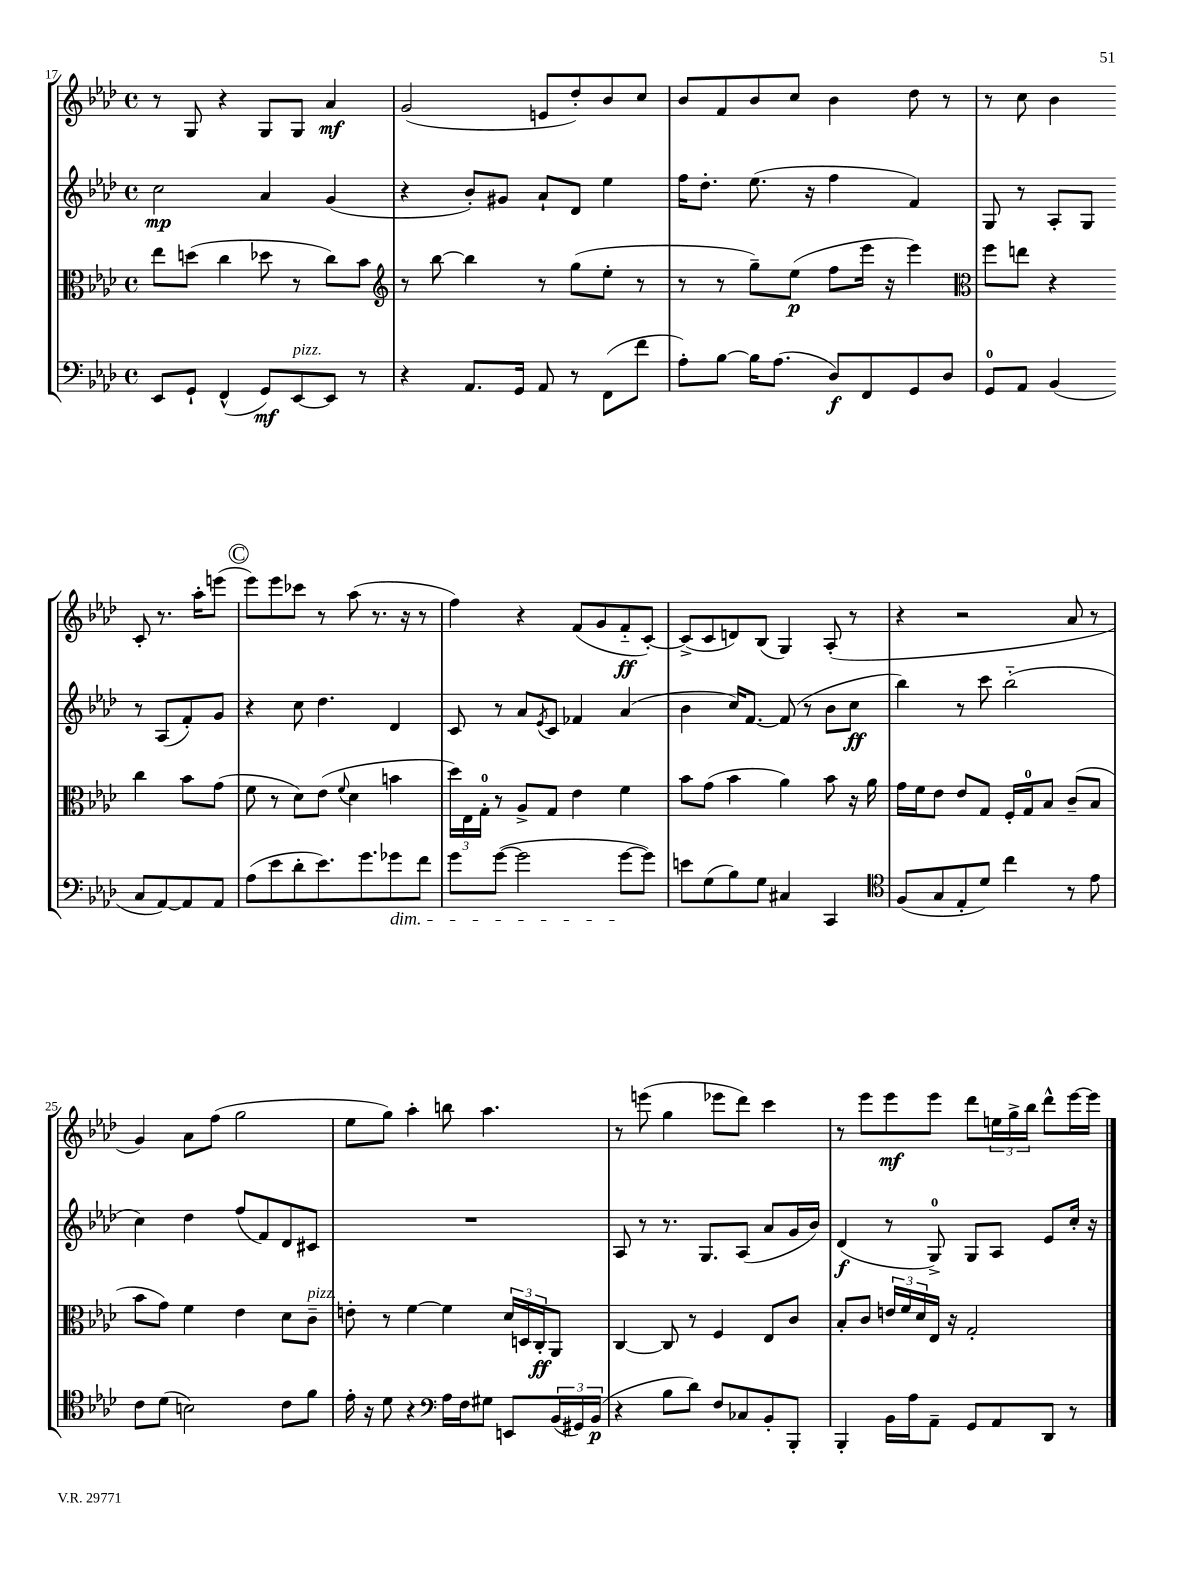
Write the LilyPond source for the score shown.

<<
\new StaffGroup <<
\new Staff = "s0" {
    \clef treble \key aes \major \defaultTimeSignature \time 4/4
    r8 g8 r4 g8 g8 aes'4\mf |
    g'2( e'8 des''8-.) bes'8 c''8 |
    bes'8 f'8 bes'8 c''8 bes'4 des''8 r8 |
    r8 c''8 bes'4 c'8-. r8. aes''16-. e'''8( |
    \mark \markup { \circle "C" } ees'''8) ees'''8 ces'''8 r8 aes''8( r8. r16 r8 |
    f''4) r4 f'8( g'8 f'8-_\ff c'8~-.) |
    c'8->( c'8 d'8) bes8( g4) aes8-.( r8 |
    r4 r2 aes'8 r8 |
    g'4) aes'8 f''8( g''2 |
    ees''8 g''8) aes''4-. b''8 aes''4. |
    r8 e'''8( g''4 ees'''8 des'''8) c'''4 |
    r8 ees'''8 ees'''8\mf ees'''8 des'''8 \tuplet 3/2 { e''16 g''16-> bes''16 } des'''8-^ ees'''16~ ees'''16 \bar "|." |
}
\new Staff = "s1" {
    \clef treble \key aes \major \defaultTimeSignature \time 4/4
    c''2\mp aes'4 g'4( |
    r4 bes'8-.) gis'8 aes'8-! des'8 ees''4 |
    f''16 des''8.-. ees''8.( r16 f''4 f'4) |
    g8 r8 aes8-. g8 r8 aes8( f'8-.) g'8 |
    \mark \markup { \circle "C" } r4 c''8 des''4. des'4 |
    c'8 r8 aes'8 \acciaccatura { ees'8 } c'8 fes'4 aes'4( |
    bes'4 c''16) f'8.~ f'8( r8 bes'8 c''8\ff |
    bes''4) r8 c'''8 bes''2-_( |
    c''4) des''4 f''8( f'8) des'8 cis'8 |
    R1 |
    aes8 r8 r8. g8. aes8( aes'8 g'16 bes'16) |
    des'4\f( r8 g8-0->) g8 aes8 ees'8 c''16-. r16 \bar "|." |
}
\new Staff = "s2" {
    \clef alto \key aes \major \defaultTimeSignature \time 4/4
    ees''8 d''8( c''4 des''8 r8 c''8) bes'8 |
    \clef treble r8 bes''8~ bes''4 r8 g''8( ees''8-. r8 |
    r8 r8 g''8--) ees''8\p( f''8 ees'''16 r16 ees'''4) |
    \clef alto f''8 e''8 r4 c''4 bes'8 g'8( |
    \mark \markup { \circle "C" } f'8 r8 des'8) ees'8( \appoggiatura { f'8 } des'4 b'4 |
    \tuplet 3/2 { des''16) ees16 g16-0-. } r8 aes8-> g8 ees'4 f'4 |
    bes'8 g'8( bes'4 aes'4) bes'8 r16 aes'16 |
    g'16 f'16 ees'8 ees'8 g8 f16-. g16-0 bes8 c'8--( bes8 |
    bes'8 g'8) f'4 ees'4 des'8 c'8--^\markup { \italic "pizz." } |
    e'8-. r8 f'4~ f'4 \tuplet 3/2 { des'16 d16 c16-.\ff } aes,8 |
    c4~ c8 r8 f4 ees8 c'8 |
    bes8-. c'8 \tuplet 3/2 { e'16 f'16 des'16 } ees16 r16 g2-. \bar "|." |
}
\new Staff = "s3" {
    \clef bass \key aes \major \defaultTimeSignature \time 4/4
    ees,8 g,8-! f,4-^( g,8\mf) ees,8~^\markup { \italic "pizz." } ees,8 r8 |
    r4 aes,8. g,16 aes,8 r8 f,8( f'8 |
    aes8-.) bes8~ bes16 aes8.( des8\f) f,8 g,8 des8 |
    g,8-0 aes,8 bes,4( c8 aes,8~) aes,8 aes,8 |
    \mark \markup { \circle "C" } aes8( ees'8 des'8-. ees'8.) g'8. ges'8\dim f'8 |
    g'8 g'8~( g'2 g'8~\! g'8) |
    e'8 g8( bes8) g8 cis4 c,4 |
    \clef tenor f8( g8 ees8-. des'8) c''4 r8 ees'8 |
    c'8 des'8( b2) c'8 f'8 |
    ees'16-. r16 des'8 r4 \clef bass aes16 f16 gis8 e,8 \tuplet 3/2 { bes,16( gis,16) bes,16\p( } |
    r4 bes8 des'8) f8 ces8 bes,8-. bes,,8-. |
    bes,,4-. bes,16 aes16 aes,8-- g,8 aes,8 des,8 r8 \bar "|." |
}
>>
>>
\layout { \context { \Score currentBarNumber = #17 } }
